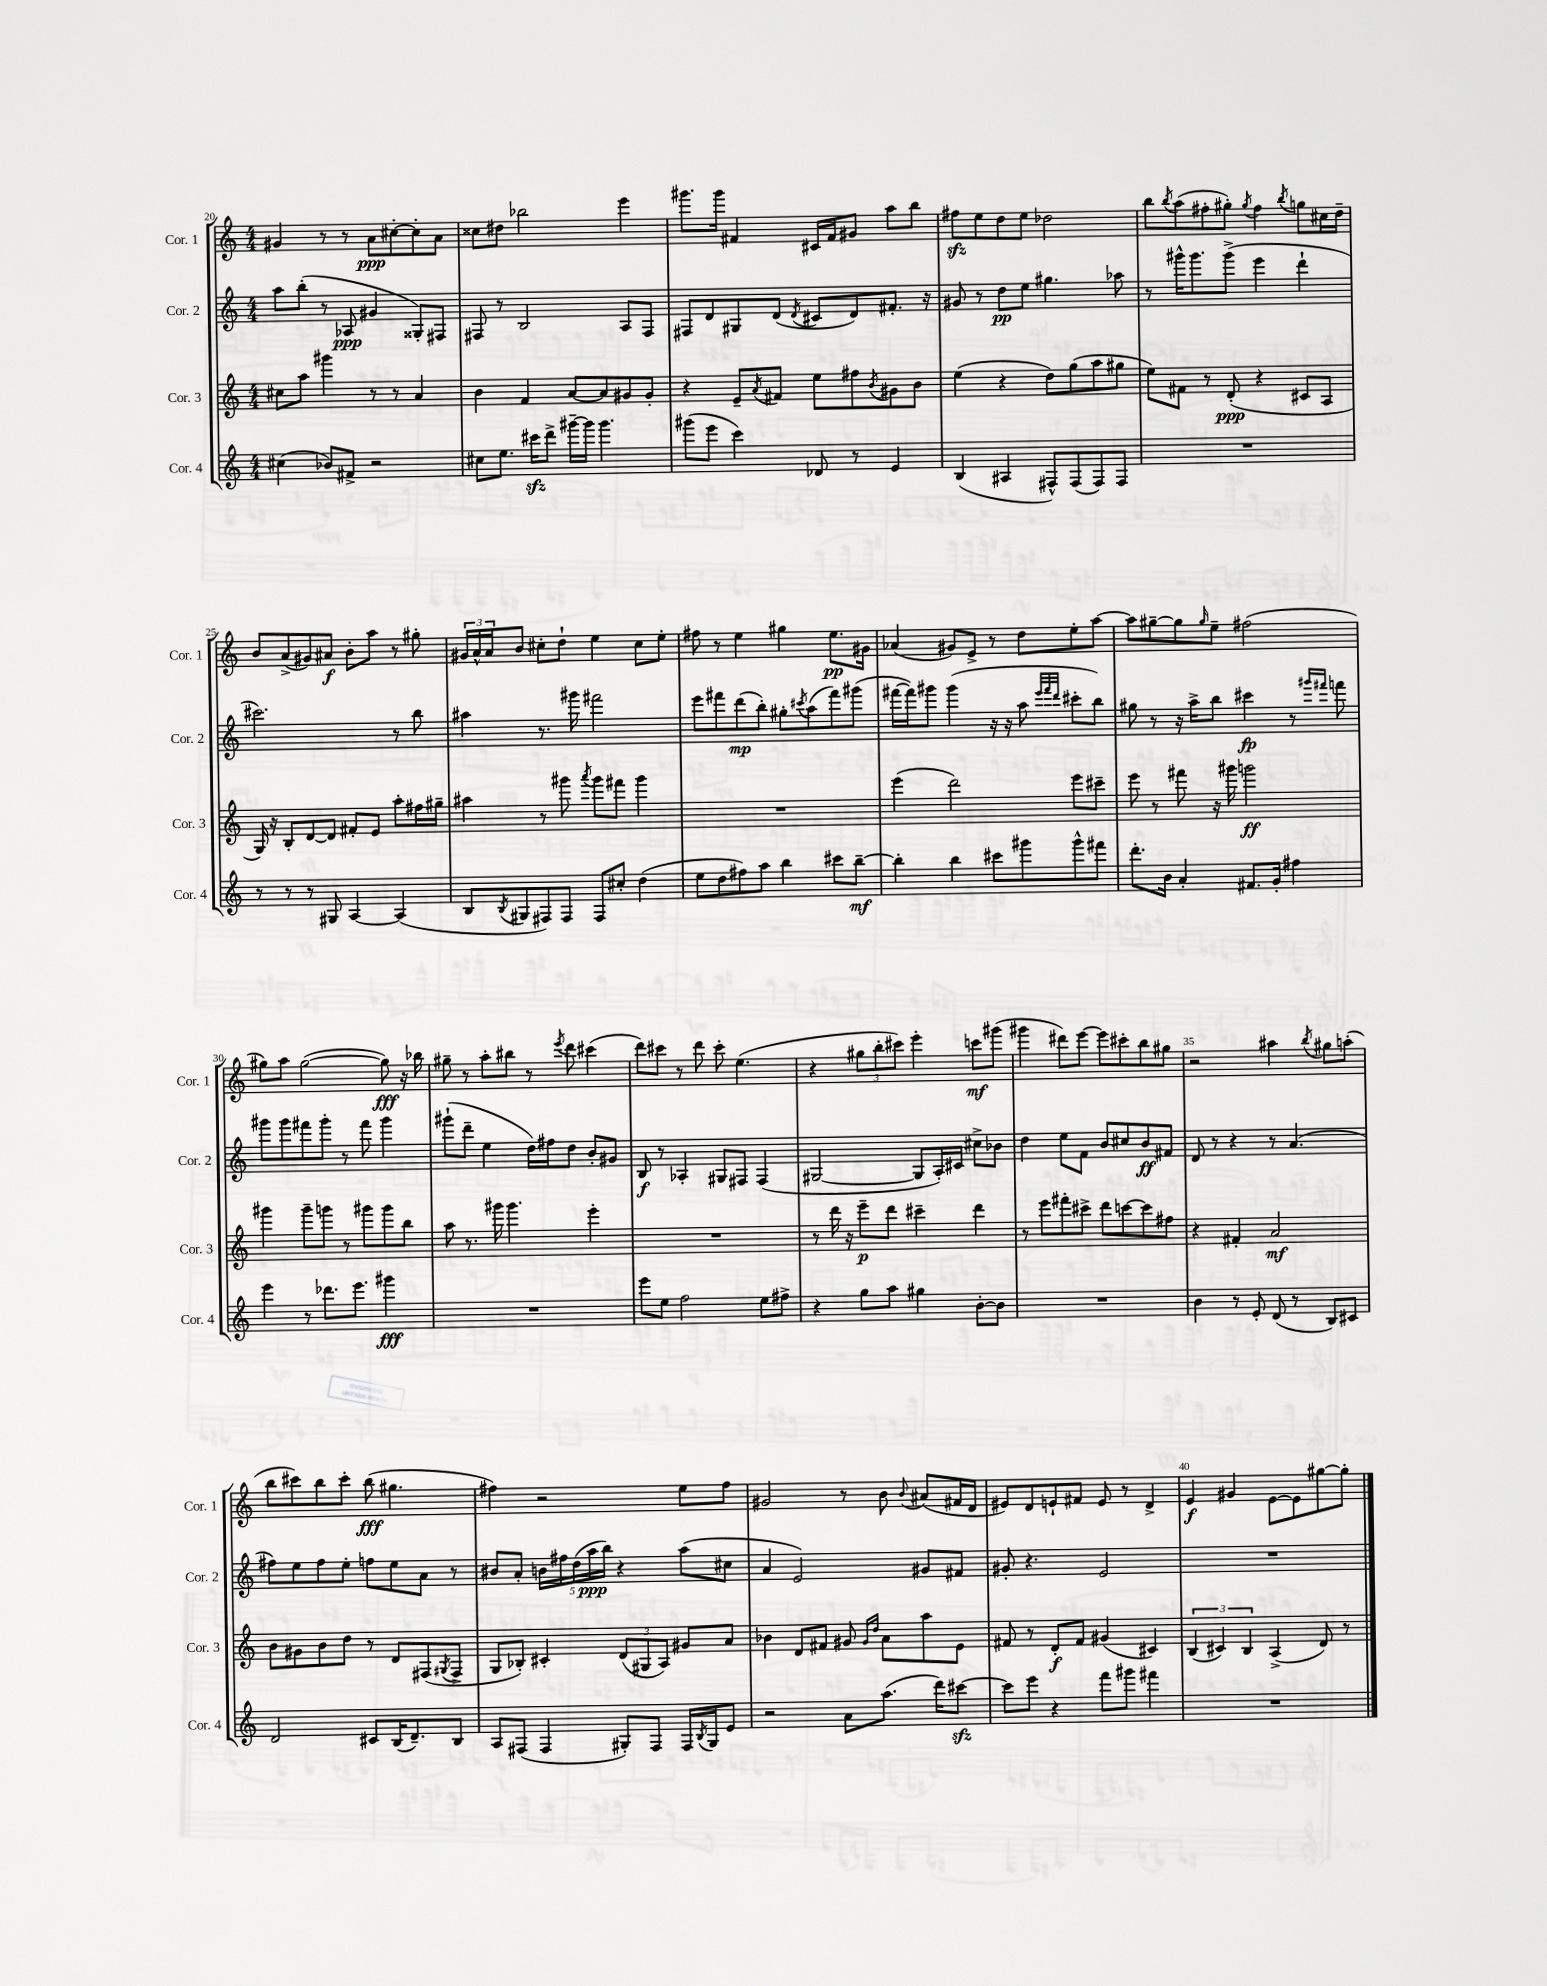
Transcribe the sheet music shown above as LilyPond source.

<<
\new StaffGroup <<
\new Staff = "s0" \with { instrumentName = "Cor. 1" shortInstrumentName = "Cor. 1" } {
    \clef treble \key c \major \numericTimeSignature \time 4/4
    gis'4 r8 r8 a'8\ppp cis''8~-. cis''8-. a'8 |
    cisis''8 dis''8 bes''2 e'''4 |
    gis'''8. gis'''16 fis'4 cis'16 fis'16 gis'8 a''8 b''8 |
    fis''8\sfz e''8 d''8 e''8 des''2 |
    b''8 \acciaccatura { b''8 } a''8( fis''8-. gis''8-.) \acciaccatura { gis''8 } fis''4 \acciaccatura { b''8 } g''8 cis''16 d''16-- |
    b'8 a'8->( gis'8) ais'8\f b'8-. a''8 r8 gis''8-. |
    \tuplet 3/2 { gis'16 a'16-^ a'16 } b'8 cis''8-. d''8-! e''4 cis''8 e''8-. |
    fis''8 r8 e''4 gis''4 e''8.\pp gis'16 |
    aes'4( gis'8) e'8-> r8 d''8 e''8-. a''8~ |
    a''8 gis''8~-- gis''8 \grace { gis''16 } e''8-- fis''2( |
    gis''8) a''8 gis''2~( gis''8\fff) r16 bes''16 |
    gis''8-- r8 a''8-. bis''8 r8 \acciaccatura { e'''8 } d'''8 cis'''4( |
    d'''8) cis'''8 r8 d'''8 cis'''8-. e''4.( |
    r4 \tuplet 3/2 { gis''8 b''8-. cis'''8) } e'''4-. c'''8\mf gis'''8( |
    gis'''4 dis'''8) e'''8~ e'''8 cis'''8-. b''8 gis''8 |
    r2 ais''4 \acciaccatura { b''8 } gis''8 a''8-.( |
    b''8 cis'''8) b''8 cis'''8-. b''8\fff( gis''4. |
    fis''4) r2 e''8 fis''8 |
    gis'2 r8 b'8 \appoggiatura { b'8 } ais'8( fis'16 d'16 |
    eis'8) d'8 e'8-! fis'8 e'8 r8 d'4-> |
    e'4\f gis'4 e'8~ e'8 gis''8~ gis''8-. \bar "|." |
}
\new Staff = "s1" \with { instrumentName = "Cor. 2" shortInstrumentName = "Cor. 2" } {
    \clef treble \key c \major \numericTimeSignature \time 4/4
    a''8 b''8-.( r8 aes8\ppp gis'4 gisis8-.) fis8 |
    fis8 r8 b2 a8 fis8 |
    fis8 d'8 gis8 d'8( \acciaccatura { d'8 } cis'8 d'8) fis'8.-. r16 |
    gis'8 r8 d''8\pp e''8 gis''4. aes''8 |
    r8 gis'''16-^ gis'''8. gis'''8->( e'''4 d'''4-! |
    cis'''2.) r8 b''8 |
    ais''4 r8. gis'''16 fis'''2 |
    e'''8 fis'''8 d'''8\mp( b''8-.) gis''8-. \acciaccatura { cis'''8 } a''8( fis'''8) gis'''8( |
    fis'''16~ fis'''16) gis'''8 gis'''4( r16 r16 a''8 \grace { e'''32 fis'''32 d'''32 } cis'''8-. b''8) |
    gis''8 r8 r16 a''16-> b''8 cis'''4\fp r8 \grace { gis'''16 fis'''16 } f'''8 |
    gis'''8 gis'''8 fis'''8 gis'''8-. r8 fis'''8 gis'''4 |
    gis'''8-!( d'''8-- e''4 d''16) fis''16 d''8 b'8-. gis'8 |
    b8\f r8 aes4-. gis8 fis8 fis4( |
    gis2~ gis8 a16-.) cis'16 cis''8-> bes'8 |
    d''4 e''8 f'8 b'8 cis''8 b'8\ff fis'8 |
    d'8 r8 r4 r8 a'4.( |
    fis''8) e''8 fis''8 e''8-. f''8 e''8 a'8 r8 |
    bis'8 a'8-. \tuplet 5/4 { b'16 fis''16 d''16( a''16\ppp b''16) } r4 a''8( cis''8 |
    a'4 e'2) gis'8 fis'8 |
    gis'8-. r4. e'2 |
    R1 \bar "|." |
}
\new Staff = "s2" \with { instrumentName = "Cor. 3" shortInstrumentName = "Cor. 3" } {
    \clef treble \key c \major \numericTimeSignature \time 4/4
    cis''8 a''8 gis'''4 r8 r8 a'4 |
    b'4 f'4 a'8~ a'8 gis'8 gis'8-. |
    r4 e'8-- \acciaccatura { a'8 } fis'8 e''8 fis''8 \acciaccatura { b'8 } gis'8 b'8 |
    e''4( r4 d''8) g''8( a''8 gis''8 |
    e''8) fis'8 r8 d'8-.\ppp( r4 cis'8 a8 |
    g16) r16 b8-. d'8~ d'8 fis'8-. e'8 a''8-. fis''16 gis''16-- |
    ais''4 r8 gis'''8 \acciaccatura { a'''8 } gis'''8 fis'''8 gis'''4 |
    R1 |
    e'''4( d'''2) e'''8 cis'''8-- |
    e'''8 r8 fis'''8 r16 gis'''16 g'''2\ff |
    gis'''4 gis'''8-- g'''8 r8 gis'''8 gis'''8 b''8 |
    a''8 r8. gis'''16 gis'''4. e'''4-. |
    R1 |
    r8 d'''16 r16 e'''8--\p d'''8 cis'''4-- d'''4 |
    r8 e'''8 fis'''8-. cis'''8-> d'''8 c'''8~ c'''8 fis''8 |
    r4 fis'4-. a'2\mf |
    b'8 gis'8 b'8 d''8 r8 d'8 fis8( \acciaccatura { gis8 } fis8-> |
    g8 bes8-.) cis'4-. \tuplet 3/2 { d'8( gis8 a8) } gis'8 a'8 |
    bes'4 d'8 fis'8 gis'8 \grace { gis'16 d''16 } a'8 a''8 e'8 |
    fis'8 r8 d'8-.\f fis'8 gis'4( cis'4) |
    \tuplet 3/2 { b4( cis'4) b4 } a4->( d'8) r8 \bar "|." |
}
\new Staff = "s3" \with { instrumentName = "Cor. 4" shortInstrumentName = "Cor. 4" } {
    \clef treble \key c \major \numericTimeSignature \time 4/4
    cis''4( bes'8) fis'8-> r2 |
    cis''8 e''8. cis'''16\sfz d'''8-> gis'''16~-- gis'''16 gis'''4. |
    gis'''8( e'''8 c'''4) des'8 r8 e'4 |
    b4( ais4 fis8-^) fis8( fis8) fis8 |
    R1 |
    r8 r8 r8 gis8 a4~ a4( |
    b8 \acciaccatura { b8 } gis8 fis8) fis8 fis8 cis''8-. d''4( |
    e''8 d''8 fis''8) a''8 b''4 cis'''8 b''8~--\mf |
    b''4-. b''4 cis'''8 gis'''8 gis'''8-^ fis'''8 |
    d'''8.-. b'16 a'4-. fis'8. g'16-. fis''4 |
    e'''4 r8 des'''8. e'''8. gis'''4\fff |
    R1 |
    e'''8 e''8 f''2 e''8 fis''8-> |
    r4 g''8 a''8 gis''4 b'8~-. b'8 |
    R1 |
    b'4 r8 e'8-. d'8( r8 b8) cis'8 |
    d'2 cis'8 b16( d'8.--) b8 |
    a8 fis8( fis4 gis8-.) fis8 fis16 \acciaccatura { b8 } gis16 e'8 |
    r2 a'8 a''8.( d'''16) cis'''8~\sfz |
    cis'''8 e'''8 r4 f'''8 gis'''8 fis'''4 |
    R1 \bar "|." |
}
>>
>>
\layout { \context { \Score currentBarNumber = #20 \override BarNumber.break-visibility = ##(#f #t #t) barNumberVisibility = #(every-nth-bar-number-visible 5) } }
